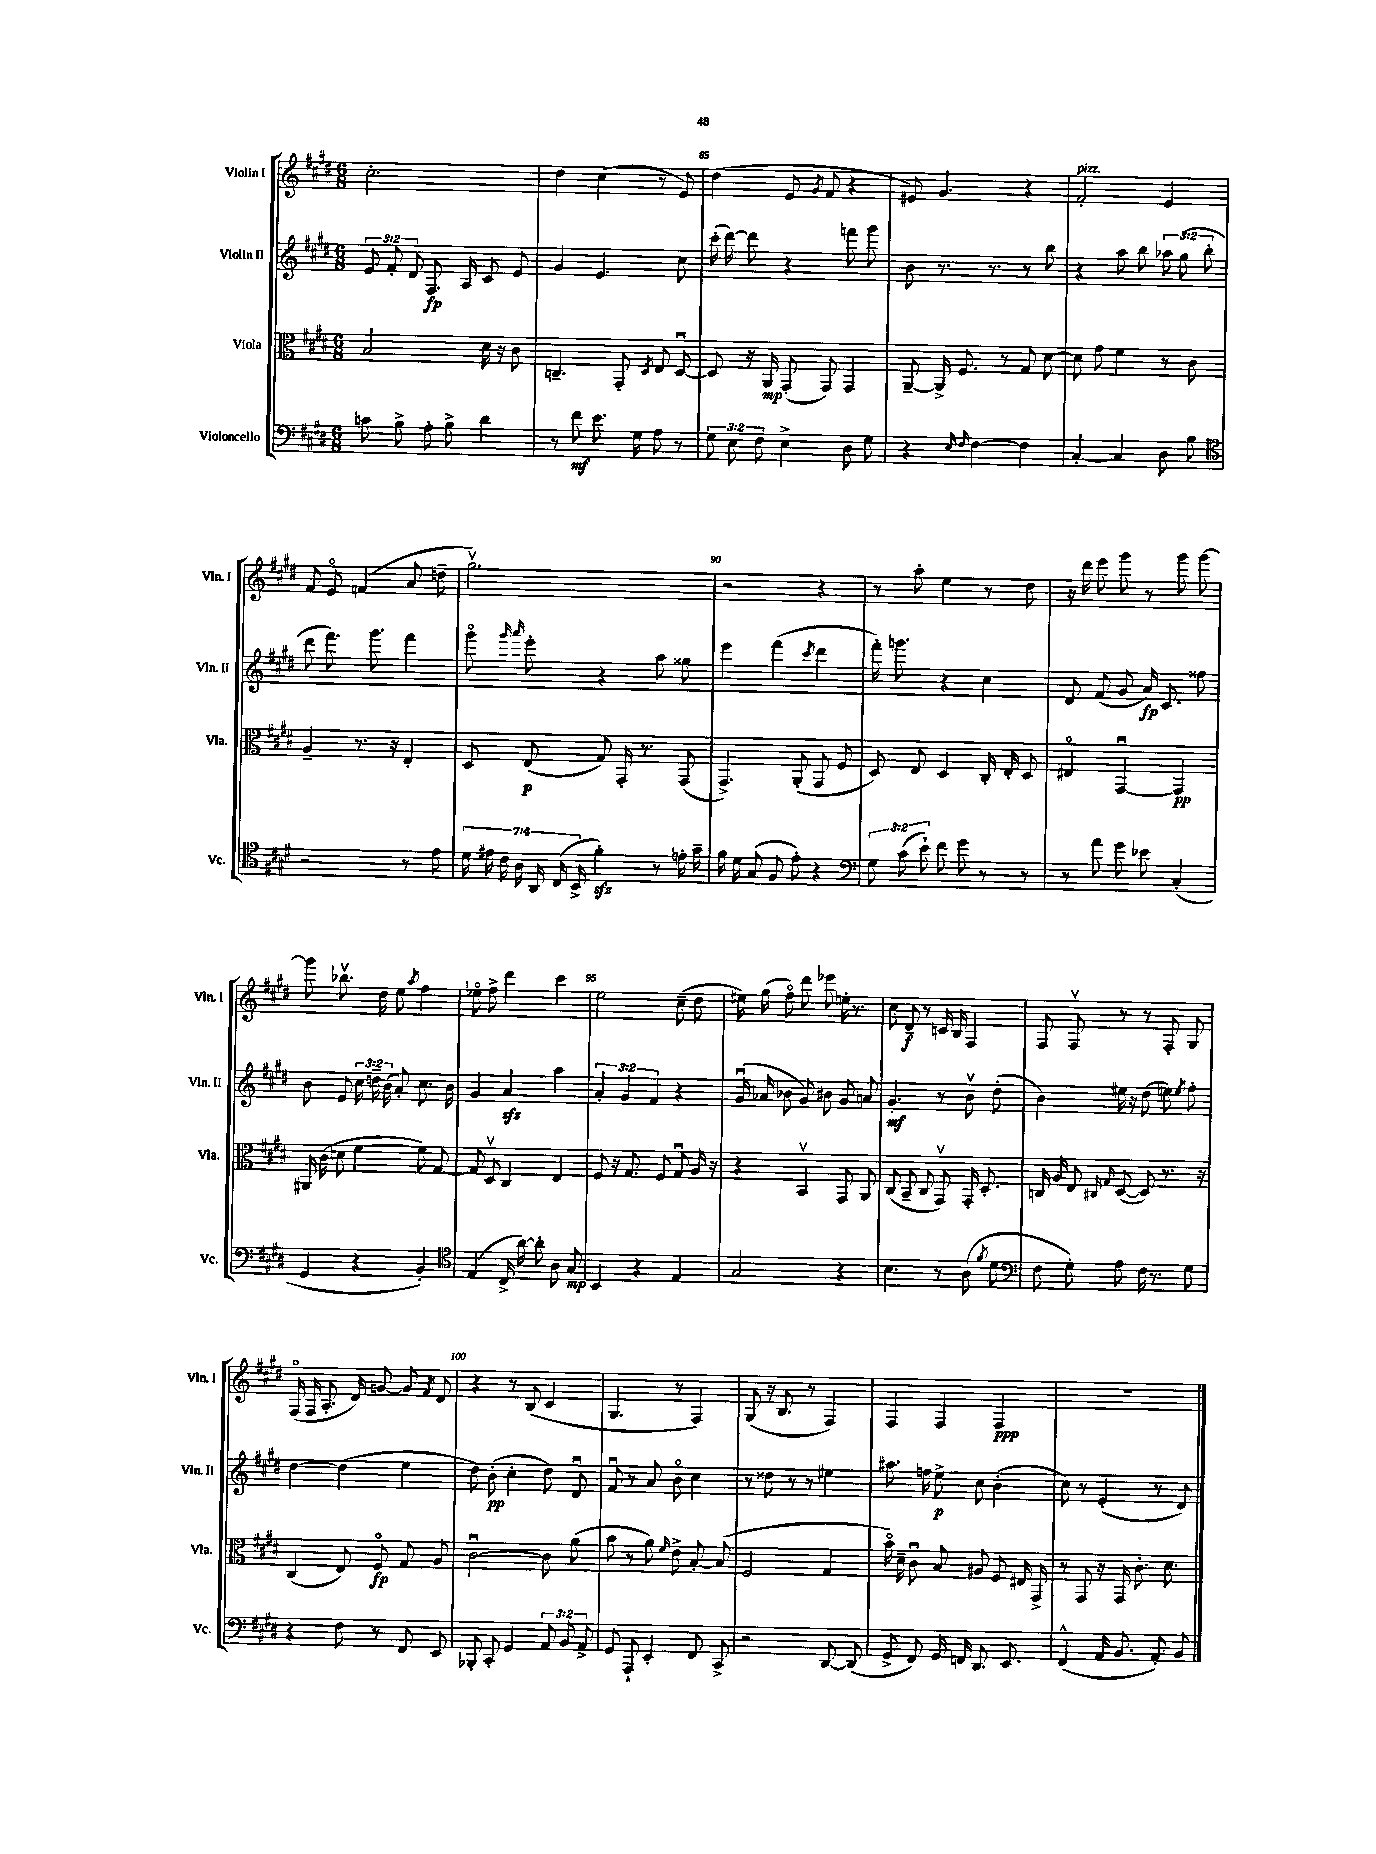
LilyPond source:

<<
\new StaffGroup <<
\new Staff = "s0" \with { instrumentName = "Violin I" shortInstrumentName = "Vln. I" } {
    \clef treble \key e \major \numericTimeSignature \time 6/8
    \autoBeamOff cis''2.-. |
    dis''4 cis''4( r8 e'8) |
    dis''4( e'8 \acciaccatura { gis'8 } fis'8 r4 |
    eis'8) gis'4. r4 |
    fis'2-.^\markup { \italic "pizz." } e'4 |
    fis'8 e'8\flageolet f'4( a'8 d''8-- |
    gis''2.\upbow) |
    r2 r4 |
    r8 a''8-. e''4 r8 dis''8 |
    r16 dis'''16 e'''8 gis'''8 r8 gis'''8 gis'''8~ |
    gis'''8 bes''8.\upbow dis''16 e''8 \acciaccatura { a''8 } fis''4 |
    ees''8\flageolet fis''8-> dis'''4 cis'''4 |
    e''2 cis''8--( dis''8 |
    eis''16) gis''16( fis''8\flageolet) dis'''8 ees'''8 e''16-. r8. |
    cis''8 dis'8--\f r8 c'16 b16 fis4 |
    fis8 fis8\upbow r8 r8 fis8-. gis8 |
    fis16\flageolet( fis16 a8.-. dis'16) g'8~ g'8 \acciaccatura { fis'8 } dis'8 |
    r4 r8 b8( cis'4 |
    gis4. r8 fis4) |
    gis8( r16 b8. r8 fis4) |
    fis4 fis4 fis4\ppp |
    R2. \bar "|." |
}
\new Staff = "s1" \with { instrumentName = "Violin II" shortInstrumentName = "Vln. II" } {
    \clef treble \key e \major \numericTimeSignature \time 6/8 \override Staff.TupletNumber.text = #tuplet-number::calc-fraction-text
    \autoBeamOff \tuplet 3/2 { e'8 fis'8-. dis'8 } fis8.\fp a16 cis'8 e'8 |
    gis'4 e'4. cis''8 |
    cis'''16-.( dis'''16~) dis'''8 r4 f'''8 gis'''8 |
    b'8 r8. r8. r8 b''8 |
    r4 a''8 b''8 \tuplet 3/2 { aes''8 gis''8( b''8-. } |
    dis'''8 fis'''8.) gis'''8. fis'''4 |
    gis'''8\flageolet \grace { gis'''16 a'''16 } e'''8-. r4 a''8 gisis''8 |
    e'''4 fis'''4( \acciaccatura { cis'''8 } dis'''4 |
    fis'''16-.) g'''8. r4 cis''4 |
    dis'8 fis'8( gis'8 a'16\fp) cis'8. fisis''8 |
    b'8 e'8 \tuplet 3/2 { cis''16 d''16-- b'16( } a'8-.) cis''8. b'16 |
    gis'4 a'4\sfz a''4 |
    \tuplet 3/2 { a'4-. gis'4 fis'4 } r4 |
    gis'16\downbow( aes'16 bes'8 gis'8) bis'8 gis'8 a'8 |
    gis'4.-.\mf r8 b'8\upbow dis''8-.( |
    b'4) eis''16 r16 dis''8( e''8) \acciaccatura { e''8 } fis''8-. |
    dis''4~ dis''4( e''4 |
    dis''8) b'8-.\pp( cis''4-. dis''8) dis'8\downbow |
    fis'8\downbow r8 a'8 b'8\flageolet cis''4 |
    r8 disis''8 r8 r8 eis''4 |
    ais''8. f''16 e''8->\p cis''8 b'4-.( |
    cis''8) r8 e'4-.( r8 dis'8) \bar "|." |
}
\new Staff = "s2" \with { instrumentName = "Viola" shortInstrumentName = "Vla." } {
    \clef alto \key e \major \numericTimeSignature \time 6/8
    \autoBeamOff b2 dis'16 r16 cis'8 |
    c4.-- gis,8-. \acciaccatura { dis8 } e8 dis8~\downbow |
    dis8 r16 a,16\mp gis,8-.( gis,8) gis,4 |
    a,8~-- a,16-> fis8. r8 gis8 dis'8~ |
    dis'8 gis'8 fis'4 r8 cis'8 |
    a4-- r8. r16 e4-. |
    dis8 e8\p( gis8) gis,16-. r8. gis,8( |
    gis,4.->) a,8-.( gis,8 fis8 |
    dis8) e8 dis4 cis16-. e16-. dis8 |
    eis4\flageolet gis,4~\downbow gis,4\pp |
    ais,16 cis'16( d'8 fis'4~ fis'8) gis8~ |
    gis8 dis8\upbow cis4 e4 |
    fis8 r16 gis8. fis8 gis8\downbow a16 r16 |
    r4 b,4\upbow gis,8 a,8 |
    cis8( b,8-- cis8 gis,8\upbow) gis,16-. dis8.-. |
    c16 a16 e8 \grace { cis16 gis16 } dis8~( dis8) r8. r16 |
    cis4( e8) fis8\flageolet\fp gis8 a8 |
    cis'2~\downbow cis'8 a'8( |
    b'8 r8 a'8) \grace { fis'16 } e'8-> b8~-. b8( |
    fis2 gis4 |
    b'16\flageolet) dis'16-- cis'8\downbow b8 ais8 fis8 eis16 gis,16-> |
    r8 gis,8 r16 gis,16 cis'8.-. dis'8. \bar "|." |
}
\new Staff = "s3" \with { instrumentName = "Violoncello" shortInstrumentName = "Vc." } {
    \clef bass \key e \major \numericTimeSignature \time 6/8 \override Staff.TupletNumber.text = #tuplet-number::calc-fraction-text
    \autoBeamOff c'8 b8-> a8-. b8-> dis'4 |
    r8 fis'8\mf e'8. gis16 a8 r8 |
    \tuplet 3/2 { gis8 e8 fis8 } e4-> dis8 gis8 |
    r4 \grace { e16 fis16 } fis4~ fis4 |
    cis4~-. cis4 dis8 b8 |
    \clef tenor r2 r8 e'8 |
    \tuplet 7/4 { dis'16 eis'16 cis'16 a16 a,16 cis16( b,16-> } fis'4-.\sfz) r8 e'16-. gis'16-- |
    fis'16 dis'16 gis8( fis8 e'8-.) r4 |
    \clef bass \tuplet 3/2 { gis8 cis'8( e'8-!) } fis'8 gis'8 r8 r8 |
    r8 a'8 gis'8 ees'8 cis4-.( |
    gis,4 r4 b,4-.) |
    \clef tenor e4( cis16-> a'16~) a'8-. a8 gis8\mp |
    b,4 r4 e4 |
    gis2 r4 |
    b4. r8 a8( \acciaccatura { fis'8 } dis'8 |
    \clef bass fis8 gis8-.) a8 fis16 r8. gis8 |
    r4 fis8 r8 fis,8 e,8 |
    bes,,8-. cis,8-. gis,4 \tuplet 3/2 { a,8 b,8 a,8-> } |
    gis,8 a,,8-! e,4-. fis,8 cis,8-> |
    r2 dis,8~ dis,8( |
    gis,8-> fis,8) gis,16 f,16 dis,8. e,8. |
    fis,4-^( a,16 b,8. a,8-.) b,8 \bar "|." |
}
>>
>>
\layout { \context { \Score currentBarNumber = #83 \override BarNumber.break-visibility = ##(#f #t #t) barNumberVisibility = #(every-nth-bar-number-visible 5) } }
